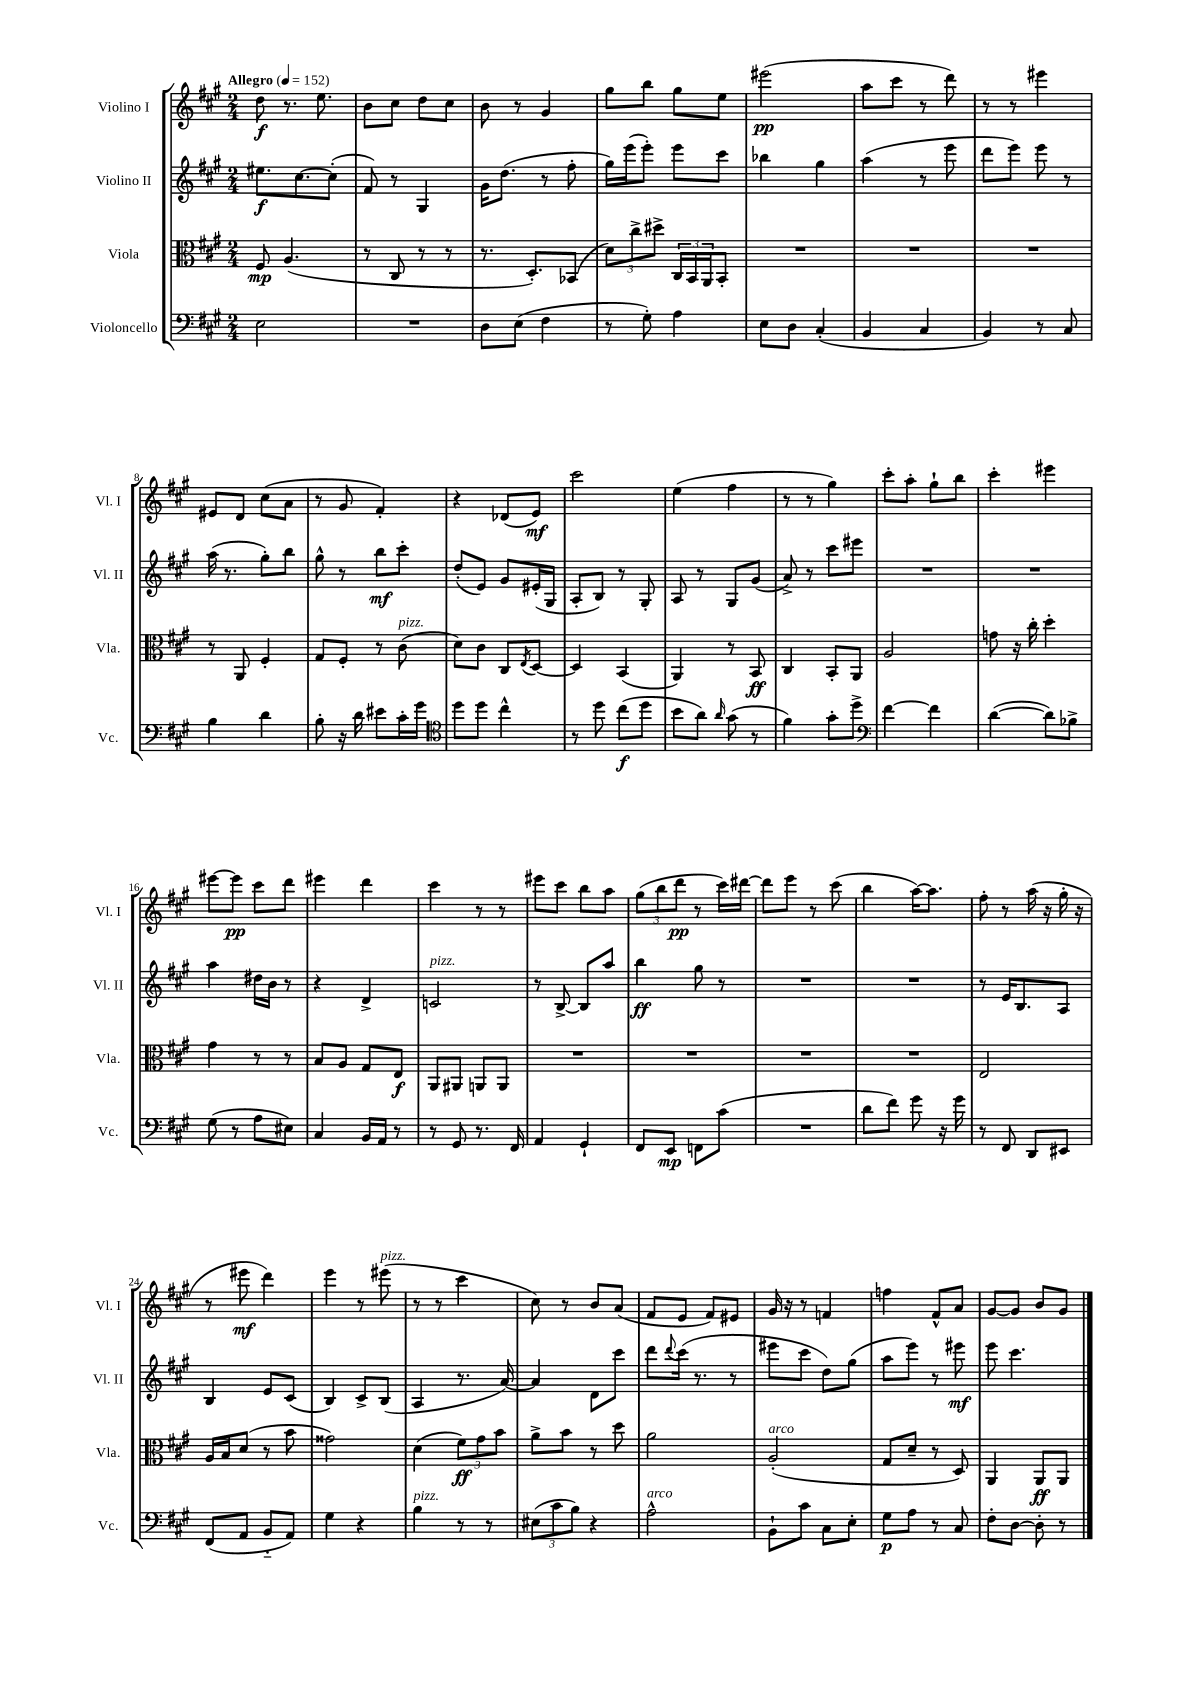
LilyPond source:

<<
\new StaffGroup <<
\new Staff = "s0" \with { instrumentName = "Violino I" shortInstrumentName = "Vl. I" } {
    \clef treble \key a \major \numericTimeSignature \time 2/4 \tempo "Allegro" 4 = 152
    d''8\f r8. e''8. |
    b'8 cis''8 d''8 cis''8 |
    b'8 r8 gis'4 |
    gis''8 b''8 gis''8 e''8 |
    eis'''2\pp( |
    a''8 cis'''8 r8 d'''8) |
    r8 r8 eis'''4 |
    eis'8 d'8 cis''8( a'8 |
    r8 gis'8 fis'4-.) |
    r4 des'8( e'8\mf) |
    cis'''2 |
    e''4( fis''4 |
    r8 r8 gis''4) |
    cis'''8-. a''8-. gis''8-! b''8 |
    cis'''4-. eis'''4 |
    eis'''8~ eis'''8\pp cis'''8 d'''8 |
    eis'''4 d'''4 |
    cis'''4 r8 r8 |
    eis'''8 cis'''8 b''8 a''8 |
    \tuplet 3/2 { gis''8( b''8 d'''8\pp } r8 cis'''16) dis'''16~ |
    dis'''8 e'''8 r8 cis'''8( |
    b''4 a''16~) a''8. |
    fis''8-. r8 a''16( r16 gis''16-. r16 |
    r8 eis'''8\mf d'''4) |
    e'''4 r8 eis'''8^\markup { \italic "pizz." }( |
    r8 r8 cis'''4 |
    cis''8) r8 b'8 a'8( |
    fis'8 e'8 fis'8) eis'8 |
    gis'16 r16 r8 f'4 |
    f''4 fis'8-^ a'8 |
    gis'8~ gis'8 b'8 gis'8 \bar "|." |
}
\new Staff = "s1" \with { instrumentName = "Violino II" shortInstrumentName = "Vl. II" } {
    \clef treble \key a \major \numericTimeSignature \time 2/4
    eis''8.\f cis''8.~ cis''8-.( |
    fis'8) r8 gis4 |
    gis'16 d''8.( r8 fis''8-. |
    gis''16) e'''16( e'''8-.) e'''8 cis'''8 |
    bes''4 gis''4 |
    a''4( r8 e'''8 |
    d'''8 e'''8) e'''8 r8 |
    a''16( r8. gis''8-.) b''8 |
    gis''8-^ r8 b''8\mf cis'''8-. |
    d''8-.( e'8) gis'8 eis'16-.( gis16 |
    a8-. b8) r8 gis8-. |
    a8 r8 gis8 gis'8( |
    a'8->) r8 cis'''8 eis'''8 |
    R2 |
    R2 |
    a''4 dis''16 b'16 r8 |
    r4 d'4-> |
    c'2^\markup { \italic "pizz." } |
    r8 b8~-> b8 a''8 |
    b''4\ff gis''8 r8 |
    R2 |
    R2 |
    r8 e'16 b8. a8 |
    b4 e'8 cis'8( |
    b4) cis'8-> b8( |
    a4 r8. a'16~) |
    a'4 d'8 cis'''8 |
    d'''8 \appoggiatura { d'''8 } cis'''16( r8. r8 |
    eis'''8 cis'''8 d''8) gis''8( |
    a''8 e'''8) r8 eis'''8\mf |
    e'''8 cis'''4. \bar "|." |
}
\new Staff = "s2" \with { instrumentName = "Viola" shortInstrumentName = "Vla." } {
    \clef alto \key a \major \numericTimeSignature \time 2/4
    fis8\mp a4.( |
    r8 cis8 r8 r8 |
    r8. d8.-.) bes,8( |
    \tuplet 3/2 { d'8) cis''8-> dis''8-> } \tuplet 3/2 { cis16 b,16 a,16 } b,8-. |
    R2 |
    R2 |
    R2 |
    r8 a,8 fis4-. |
    gis8 fis8-. r8 cis'8^\markup { \italic "pizz." }( |
    d'8) cis'8 cis8 \acciaccatura { e8 } d8~ |
    d4 b,4( |
    a,4) r8 b,8\ff |
    cis4 b,8-. a,8 |
    a2 |
    g'8 r16 cis''16-. d''4-. |
    gis'4 r8 r8 |
    b8 a8 gis8 e8\f |
    a,8 ais,8 a,8 a,8 |
    R2 |
    R2 |
    R2 |
    R2 |
    e2 |
    a16 b16 d'8( r8 b'8 |
    gisis'2) |
    d'4( \tuplet 3/2 { fis'8\ff) gis'8 b'8 } |
    a'8-> b'8 r8 d''8 |
    a'2 |
    a2-.^\markup { \italic "arco" }( |
    gis8 d'8-- r8 d8) |
    a,4 a,8\ff a,8 \bar "|." |
}
\new Staff = "s3" \with { instrumentName = "Violoncello" shortInstrumentName = "Vc." } {
    \clef bass \key a \major \numericTimeSignature \time 2/4
    e2 |
    R2 |
    d8 e8( fis4 |
    r8 gis8-.) a4 |
    e8 d8 cis4-.( |
    b,4 cis4 |
    b,4) r8 cis8 |
    b4 d'4 |
    b8-. r16 d'16 eis'8 cis'16-. gis'16 |
    \clef tenor d''8 d''8 cis''4-^ |
    r8 d''8 cis''8\f( d''8 |
    b'8 a'8) \grace { a'16 } gis'8( r8 |
    fis'4) gis'8-. d''8-> |
    \clef bass fis'4~ fis'4 |
    d'4~( d'8) bes8-> |
    gis8( r8 a8 eis8) |
    cis4 b,16 a,16 r8 |
    r8 gis,8 r8. fis,16 |
    a,4 gis,4-! |
    fis,8 e,8\mp f,8 cis'8( |
    R2 |
    d'8 fis'8) gis'8 r16 gis'16 |
    r8 fis,8 d,8 eis,8 |
    fis,8( a,8 b,8-_ a,8) |
    gis4 r4 |
    b4^\markup { \italic "pizz." } r8 r8 |
    \tuplet 3/2 { eis8( cis'8 b8) } r4 |
    a2-^^\markup { \italic "arco" } |
    b,8-! cis'8 cis8 e8-. |
    gis8\p a8 r8 cis8 |
    fis8-. d8~ d8-. r8 \bar "|." |
}
>>
>>
